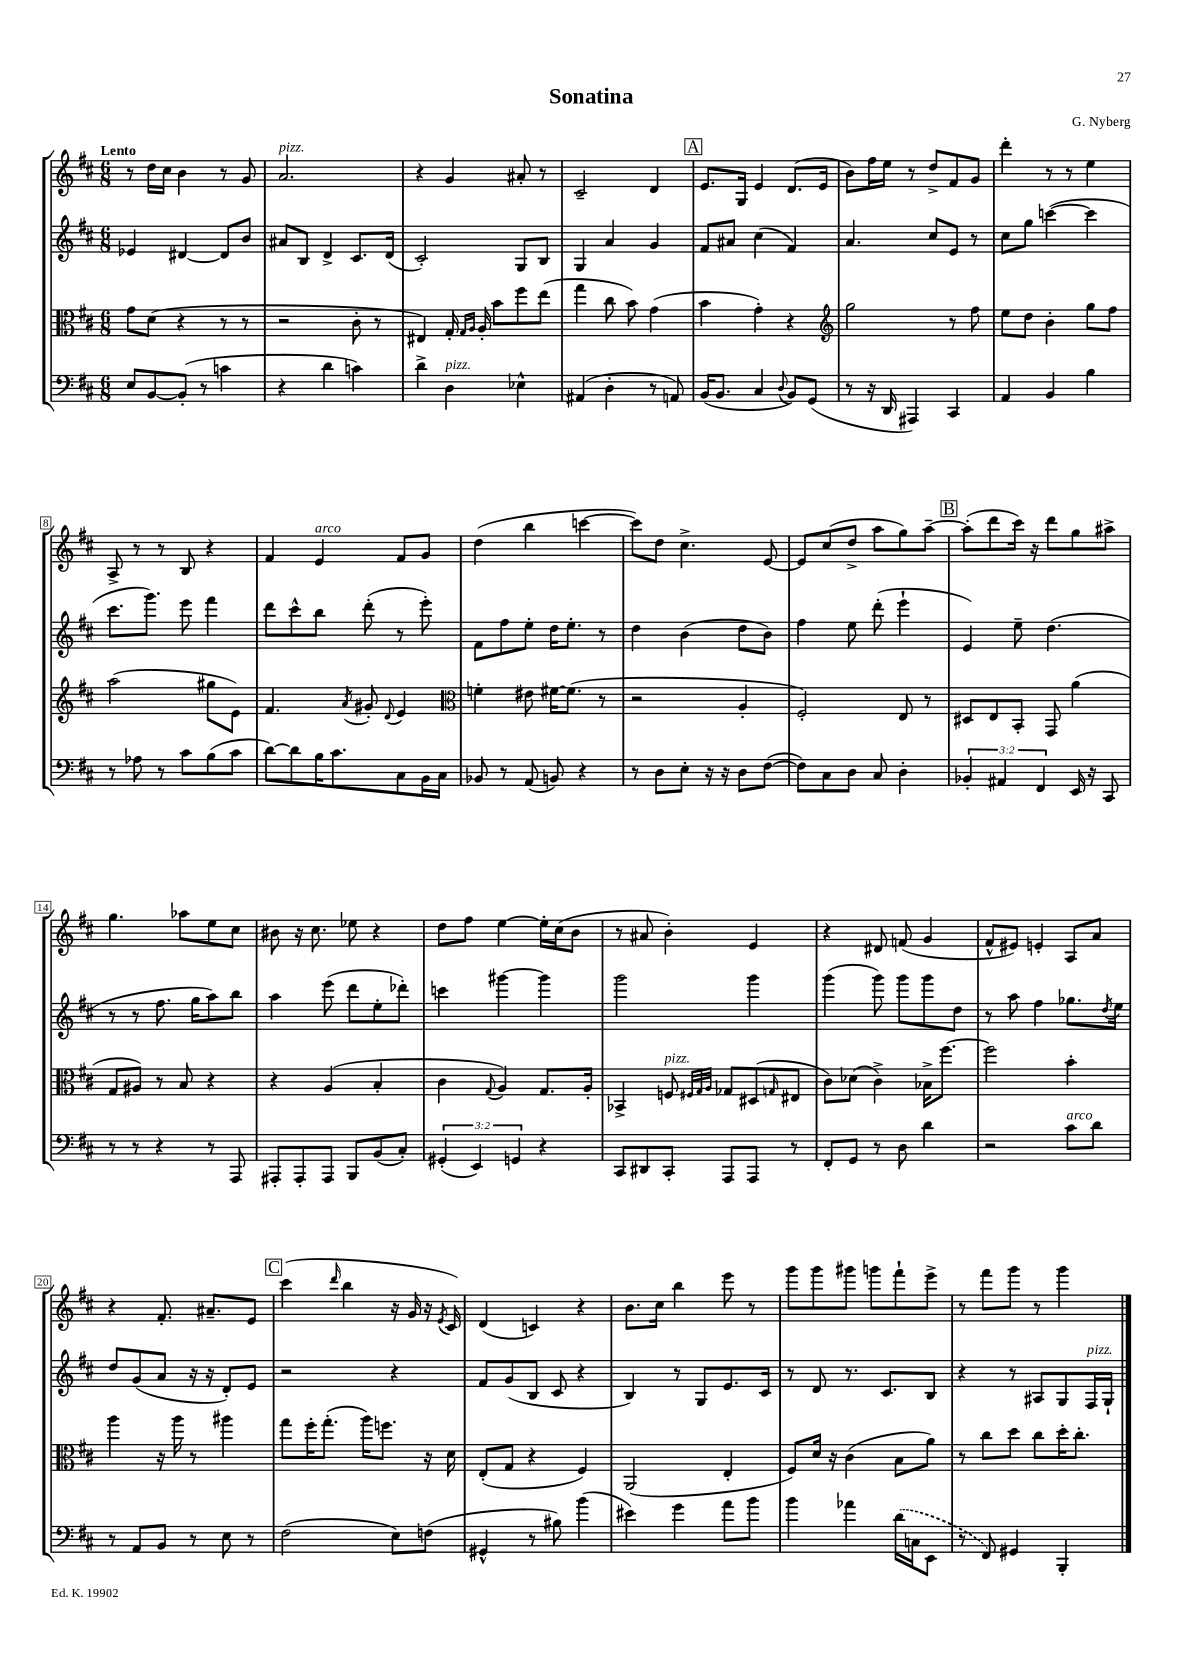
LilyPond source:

\header { title = "Sonatina" composer = "G. Nyberg" }
<<
\new StaffGroup <<
\new Staff = "s0" {
    \clef treble \key d \major \numericTimeSignature \time 6/8 \tempo "Lento"
    r8 d''16 cis''16 b'4 r8 g'8 |
    a'2.^\markup { \italic "pizz." } |
    r4 g'4 ais'8-. r8 |
    cis'2-- d'4 |
    \mark \markup { \box "A" } e'8. g16 e'4 d'8.( e'16 |
    b'8) fis''16 e''16 r8 d''8-> fis'8 g'8 |
    d'''4-. r8 r8 e''4 |
    a8-> r8 r8 b8 r4 |
    fis'4 e'4^\markup { \italic "arco" } fis'8 g'8 |
    d''4( b''4 c'''4~ |
    c'''8) d''8 cis''4.-> e'8~ |
    e'8 cis''8( d''8-> a''8 g''8) a''8~-- |
    \mark \markup { \box "B" } a''8-.( d'''8 cis'''16) r16 d'''8 g''8 ais''8-> |
    g''4. aes''8 e''8 cis''8 |
    bis'8 r16 cis''8. ees''8 r4 |
    d''8 fis''8 e''4~ e''16-. cis''16( b'8 |
    r8 ais'8 b'4-.) e'4 |
    r4 dis'8 f'8( g'4 |
    fis'8-^ eis'8) e'4-. a8 a'8 |
    r4 fis'8.-. ais'8.-- e'8 |
    \mark \markup { \box "C" } cis'''4( \grace { d'''16 } b''4 r16 g'16 r16 \acciaccatura { e'8 } cis'16) |
    d'4( c'4) r4 |
    b'8. cis''16 b''4 e'''8 r8 |
    g'''8 g'''8 gis'''8 g'''8 fis'''8-! e'''8-> |
    r8 fis'''8 g'''8 r8 g'''4 \bar "|." |
}
\new Staff = "s1" {
    \clef treble \key d \major \numericTimeSignature \time 6/8
    ees'4 dis'4~ dis'8 b'8 |
    ais'8 b8 d'4-> cis'8. d'16( |
    cis'2-.) g8 b8 |
    g4 a'4 g'4 |
    \mark \markup { \box "A" } fis'8 ais'8 cis''4( fis'4) |
    a'4. cis''8 e'8 r8 |
    cis''8 g''8 c'''4~( c'''4 |
    cis'''8. g'''8.) e'''8 fis'''4 |
    d'''8 cis'''8-^ b''8 d'''8-.( r8 e'''8-.) |
    fis'8 fis''8 e''8-. d''16 e''8.-. r8 |
    d''4 b'4( d''8 b'8) |
    fis''4 e''8 d'''8-.( e'''4-! |
    \mark \markup { \box "B" } e'4) e''8-- d''4.( |
    r8 r8 fis''8. g''16 a''8) b''8 |
    a''4 e'''8( d'''8 e''8-. des'''8-.) |
    c'''4 gis'''4~ gis'''4 |
    g'''2 g'''4 |
    g'''4( g'''8) g'''8 g'''8 d''8 |
    r8 a''8 fis''4 ges''8. \acciaccatura { d''8 } e''16 |
    d''8 g'8( a'8 r16 r16 d'8-.) e'8 |
    \mark \markup { \box "C" } r2 r4 |
    fis'8 g'8( b8 cis'8 r4 |
    b4) r8 g8 e'8. cis'16 |
    r8 d'8 r8. cis'8. b8 |
    r4 r8 ais8 g8 fis16^\markup { \italic "pizz." } g16-! \bar "|." |
}
\new Staff = "s2" {
    \clef alto \key d \major \numericTimeSignature \time 6/8
    g'8 d'8( r4 r8 r8 |
    r2 cis'8-. r8 |
    eis4) g16-. \grace { g16 a16 } a16-. b'8 fis''8 e''8( |
    g''4 cis''8 b'8) g'4( |
    \mark \markup { \box "A" } b'4 g'4-.) r4 |
    \clef treble g''2 r8 fis''8 |
    e''8 d''8 b'4-. g''8 fis''8 |
    a''2( gis''8 e'8) |
    fis'4. \acciaccatura { a'8 } gis'8-. \appoggiatura { d'8 } e'4 |
    \clef alto f'4-. eis'8 fis'16~ fis'8.( r8 |
    r2 a4-. |
    fis2-.) e8 r8 |
    \mark \markup { \box "B" } dis8 e8 b,8-. g,8 a'4( |
    g8 ais8) r8 b8 r4 |
    r4 a4( b4-. |
    cis'4 \appoggiatura { g8 } a4) g8. a16-. |
    bes,4-> f8^\markup { \italic "pizz." } \grace { fis32 g32 a32 } ges8 dis8( \grace { g16 } eis8 |
    cis'8) des'8( cis'4->) bes16-> fis''8.~ |
    fis''2 b'4-. |
    a''4 r16 a''16 r8 ais''4 |
    \mark \markup { \box "C" } g''8 fis''16-. g''8.-.( a''16) f''8. r16 d'16 |
    e8-.( g8 r4 fis4) |
    a,2( e4-. |
    fis8) d'16 r16 cis'4( b8 a'8) |
    r8 cis''8 d''8 cis''8 d''16-. cis''8.-. \bar "|." |
}
\new Staff = "s3" {
    \clef bass \key d \major \numericTimeSignature \time 6/8 \override Staff.TupletNumber.text = #tuplet-number::calc-fraction-text
    e8 b,8~ b,8-.( r8 c'4 |
    r4 d'4 c'4) |
    d'4-> d4^\markup { \italic "pizz." } ees4-^ |
    ais,4( d4-. r8 a,8) |
    \mark \markup { \box "A" } b,16( b,8. cis4 \appoggiatura { d8 } b,8) g,8( |
    r8 r16 d,16 ais,,4) cis,4 |
    a,4 b,4 b4 |
    r8 aes8 r8 cis'8 b8( cis'8 |
    d'8~) d'8 b16 cis'8. cis8 b,16 cis16 |
    bes,8 r8 a,8( b,8) r4 |
    r8 d8 e8-. r16 r16 d8 fis8~( |
    fis8) cis8 d8 cis8 d4-. |
    \mark \markup { \box "B" } \tuplet 3/2 { bes,4-. ais,4 fis,4 } e,16 r16 cis,8 |
    r8 r8 r4 r8 a,,8 |
    ais,,8-. ais,,8-. ais,,8 b,,8 b,8( cis8-.) |
    \tuplet 3/2 { gis,4-.( e,4) g,4 } r4 |
    cis,8 dis,8 cis,8-. a,,8 a,,8 r8 |
    fis,8-. g,8 r8 d8 d'4 |
    r2 cis'8^\markup { \italic "arco" } d'8 |
    r8 a,8 b,8 r8 e8 r8 |
    \mark \markup { \box "C" } fis2( e8) f8( |
    gis,4-^ r8 bis8) b'4( |
    eis'4) g'4 a'8 b'8 |
    b'4 aes'4 \once \slurDashed d'16( c16 e,8 |
    r8 fis,8) gis,4 b,,4-. \bar "|." |
}
>>
>>
\layout { \context { \Score \override BarNumber.stencil = #(make-stencil-boxer 0.1 0.3 ly:text-interface::print) } }
